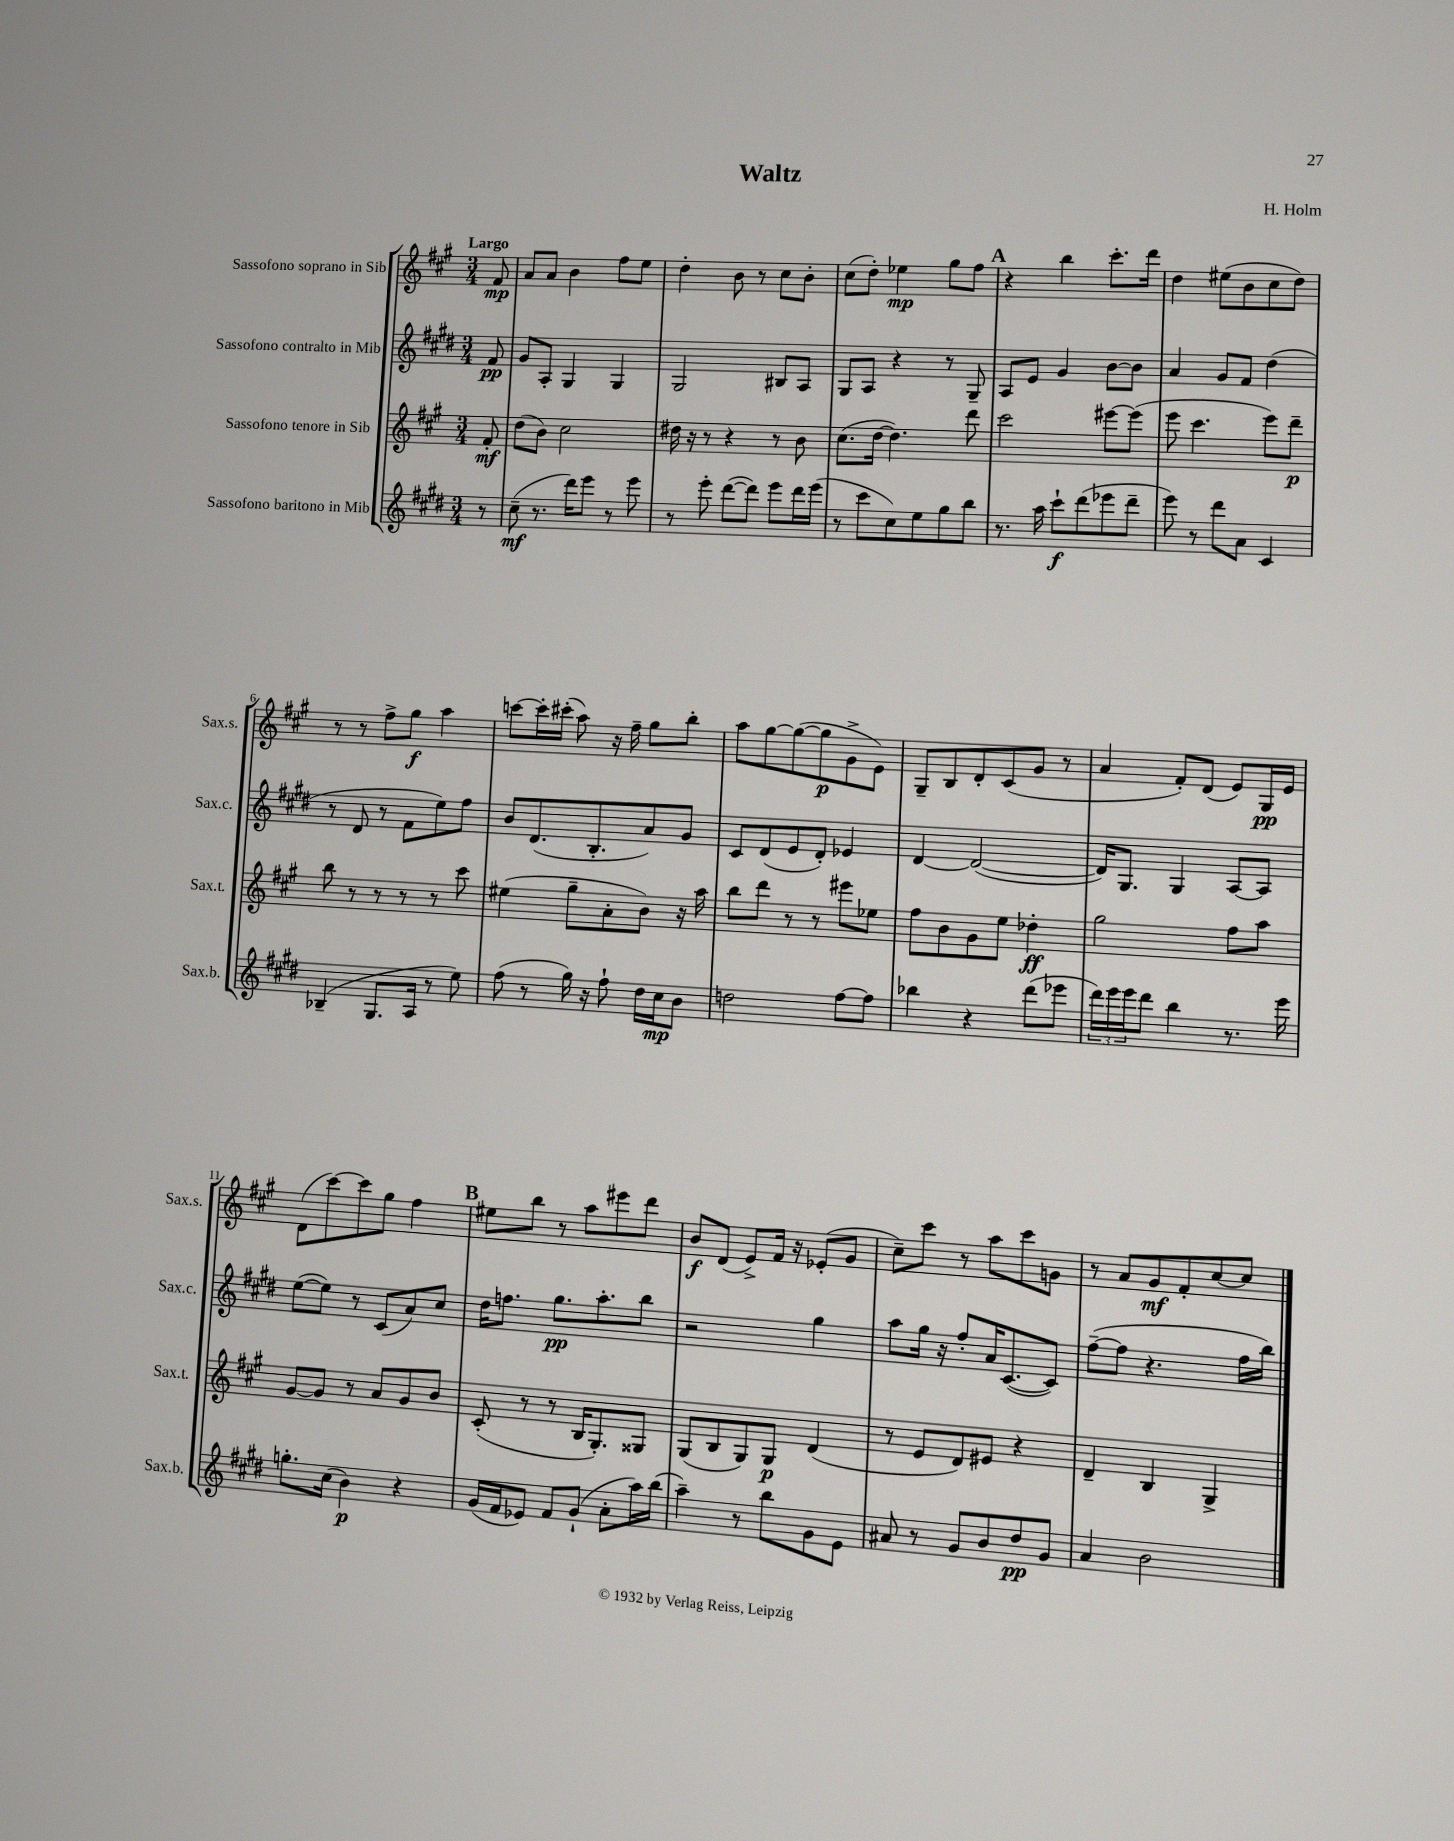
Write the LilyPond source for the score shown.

\header { title = "Waltz" composer = "H. Holm" }
<<
\new StaffGroup <<
\new Staff = "s0" \with { instrumentName = "Sassofono soprano in Sib" shortInstrumentName = "Sax.s." } {
    \clef treble \key a \major \numericTimeSignature \time 3/4 \partial 8 \tempo "Largo"
    fis'8\mp |
    a'8 a'8 b'4 fis''8 e''8 |
    d''4-. b'8 r8 cis''8 b'8-. |
    cis''8( d''8-.) ees''4\mp gis''8 fis''8 |
    \mark \markup { \bold "A" } r4 b''4 cis'''8.-. d'''16 |
    d''4 eis''8( b'8 cis''8 d''8) |
    r8 r8 fis''8-> gis''8\f a''4 |
    c'''8~ c'''16-. cis'''16-.( a''8) r16 fis''16-- gis''8 b''8-. |
    a''8 gis''8~ gis''8~( gis''8\p gis'8-> e'8) |
    gis8-- b8 d'8-. cis'8( gis'8 r8 |
    a'4 fis'8-.) d'8( e'8) gis16\pp e'16 |
    d'8( cis'''8~) cis'''8 gis''8 fis''4 |
    \mark \markup { \bold "B" } eis''8 b''8 r8 a''8 eis'''8 d'''8 |
    b'8\f d'8( e'8->) fis'16 r16 ees'8-.( gis'8 |
    cis''8--) cis'''8 r8 a''8 cis'''8 g'8 |
    r8 a'8 gis'8\mf fis'8-. cis''8~ cis''8 \bar "|." |
}
\new Staff = "s1" \with { instrumentName = "Sassofono contralto in Mib" shortInstrumentName = "Sax.c." } {
    \clef treble \key e \major \numericTimeSignature \time 3/4 \partial 8
    fis'8\pp |
    gis'8 a8-. gis4 gis4 |
    gis2 bis8 a8 |
    gis8 a8 r4 r8 gis8-- |
    \mark \markup { \bold "A" } a8 e'8 gis'4 b'8~ b'8 |
    a'4 gis'8 fis'8 dis''4( |
    r8 dis'8 r8 fis'8 e''8) fis''8 |
    b'8 dis'8.( b8.-. a'8) gis'8 |
    cis'8 dis'8( e'8 dis'8-.) ees'4 |
    dis'4~ dis'2~( |
    dis'16) gis8. gis4 a8~ a8 |
    e''8~( e''8) r8 cis'8( a'8) cis''8 |
    \mark \markup { \bold "B" } dis''16 f''8. gis''8.\pp a''8.-. b''8 |
    r2 gis''4 |
    a''8 gis''16 r16 fis''8-. a'16 cis'8.~( cis'8) |
    fis''8~--( fis''8 r4. fis''16 b''16) \bar "|." |
}
\new Staff = "s2" \with { instrumentName = "Sassofono tenore in Sib" shortInstrumentName = "Sax.t." } {
    \clef treble \key a \major \numericTimeSignature \time 3/4 \partial 8
    fis'8-.\mf |
    d''8( b'8) cis''2 |
    dis''16 r16 r8 r4 r8 b'8 |
    cis''8.( d''16~ d''4.) d'''8 |
    \mark \markup { \bold "A" } cis'''2 eis'''8~ eis'''8( |
    e'''8 cis'''4. e'''8) d'''8--\p |
    b''8 r8 r8 r8 r8 cis'''8 |
    eis''4( gis''8-- a'8-. b'8) r16 a''16 |
    b''8 d'''8 r8 r8 eis'''8 ees''8 |
    fis''8 b'8 gis'8 e''8 des''4-.\ff |
    gis''2 fis''8 a''8 |
    gis'8~ gis'8 r8 a'8 gis'8 b'8 |
    \mark \markup { \bold "B" } cis'8-.( r8 r8 b16 gis8.-.) gisis8 |
    gis8( b8 gis8) gis8\p d'4( |
    r8 e'8 d'8) eis'8 r4 |
    d'4-- b4 gis4-> \bar "|." |
}
\new Staff = "s3" \with { instrumentName = "Sassofono baritono in Mib" shortInstrumentName = "Sax.b." } {
    \clef treble \key e \major \numericTimeSignature \time 3/4 \partial 8
    r8 |
    cis''8--\mf( r8. dis'''16) e'''8 r8 e'''8 |
    r8 e'''8-. dis'''8~( dis'''8) e'''8 dis'''16 e'''16( |
    r8 cis'''8 cis''8) e''8 gis''8 b''8 |
    \mark \markup { \bold "A" } r8. a''16 cis'''8-!\f dis'''8( ees'''8 dis'''8-- |
    e'''8) r8 dis'''8 a'8 cis'4 |
    bes4--( gis8. a16 r8 e''8) |
    fis''8( r8 gis''16) r16 fis''8-! dis''16 cis''16\mp b'8 |
    d''2 fis''8~ fis''8 |
    bes''4 r4 dis'''8( ees'''8 |
    \tuplet 3/2 { dis'''16) e'''16 e'''16 } dis'''8 b''4 r8. e'''16 |
    g''8.-. cis''16( b'4\p) r4 |
    \mark \markup { \bold "B" } gis'16( fis'16 ees'8) fis'8 gis'8-!( a'8-. a''16) b''16( |
    a''4--) r8 b''8 gis'8 e'8 |
    ais'8 r8 gis'8 b'8 dis''8\pp gis'8 |
    a'4 b'2 \bar "|." |
}
>>
>>
